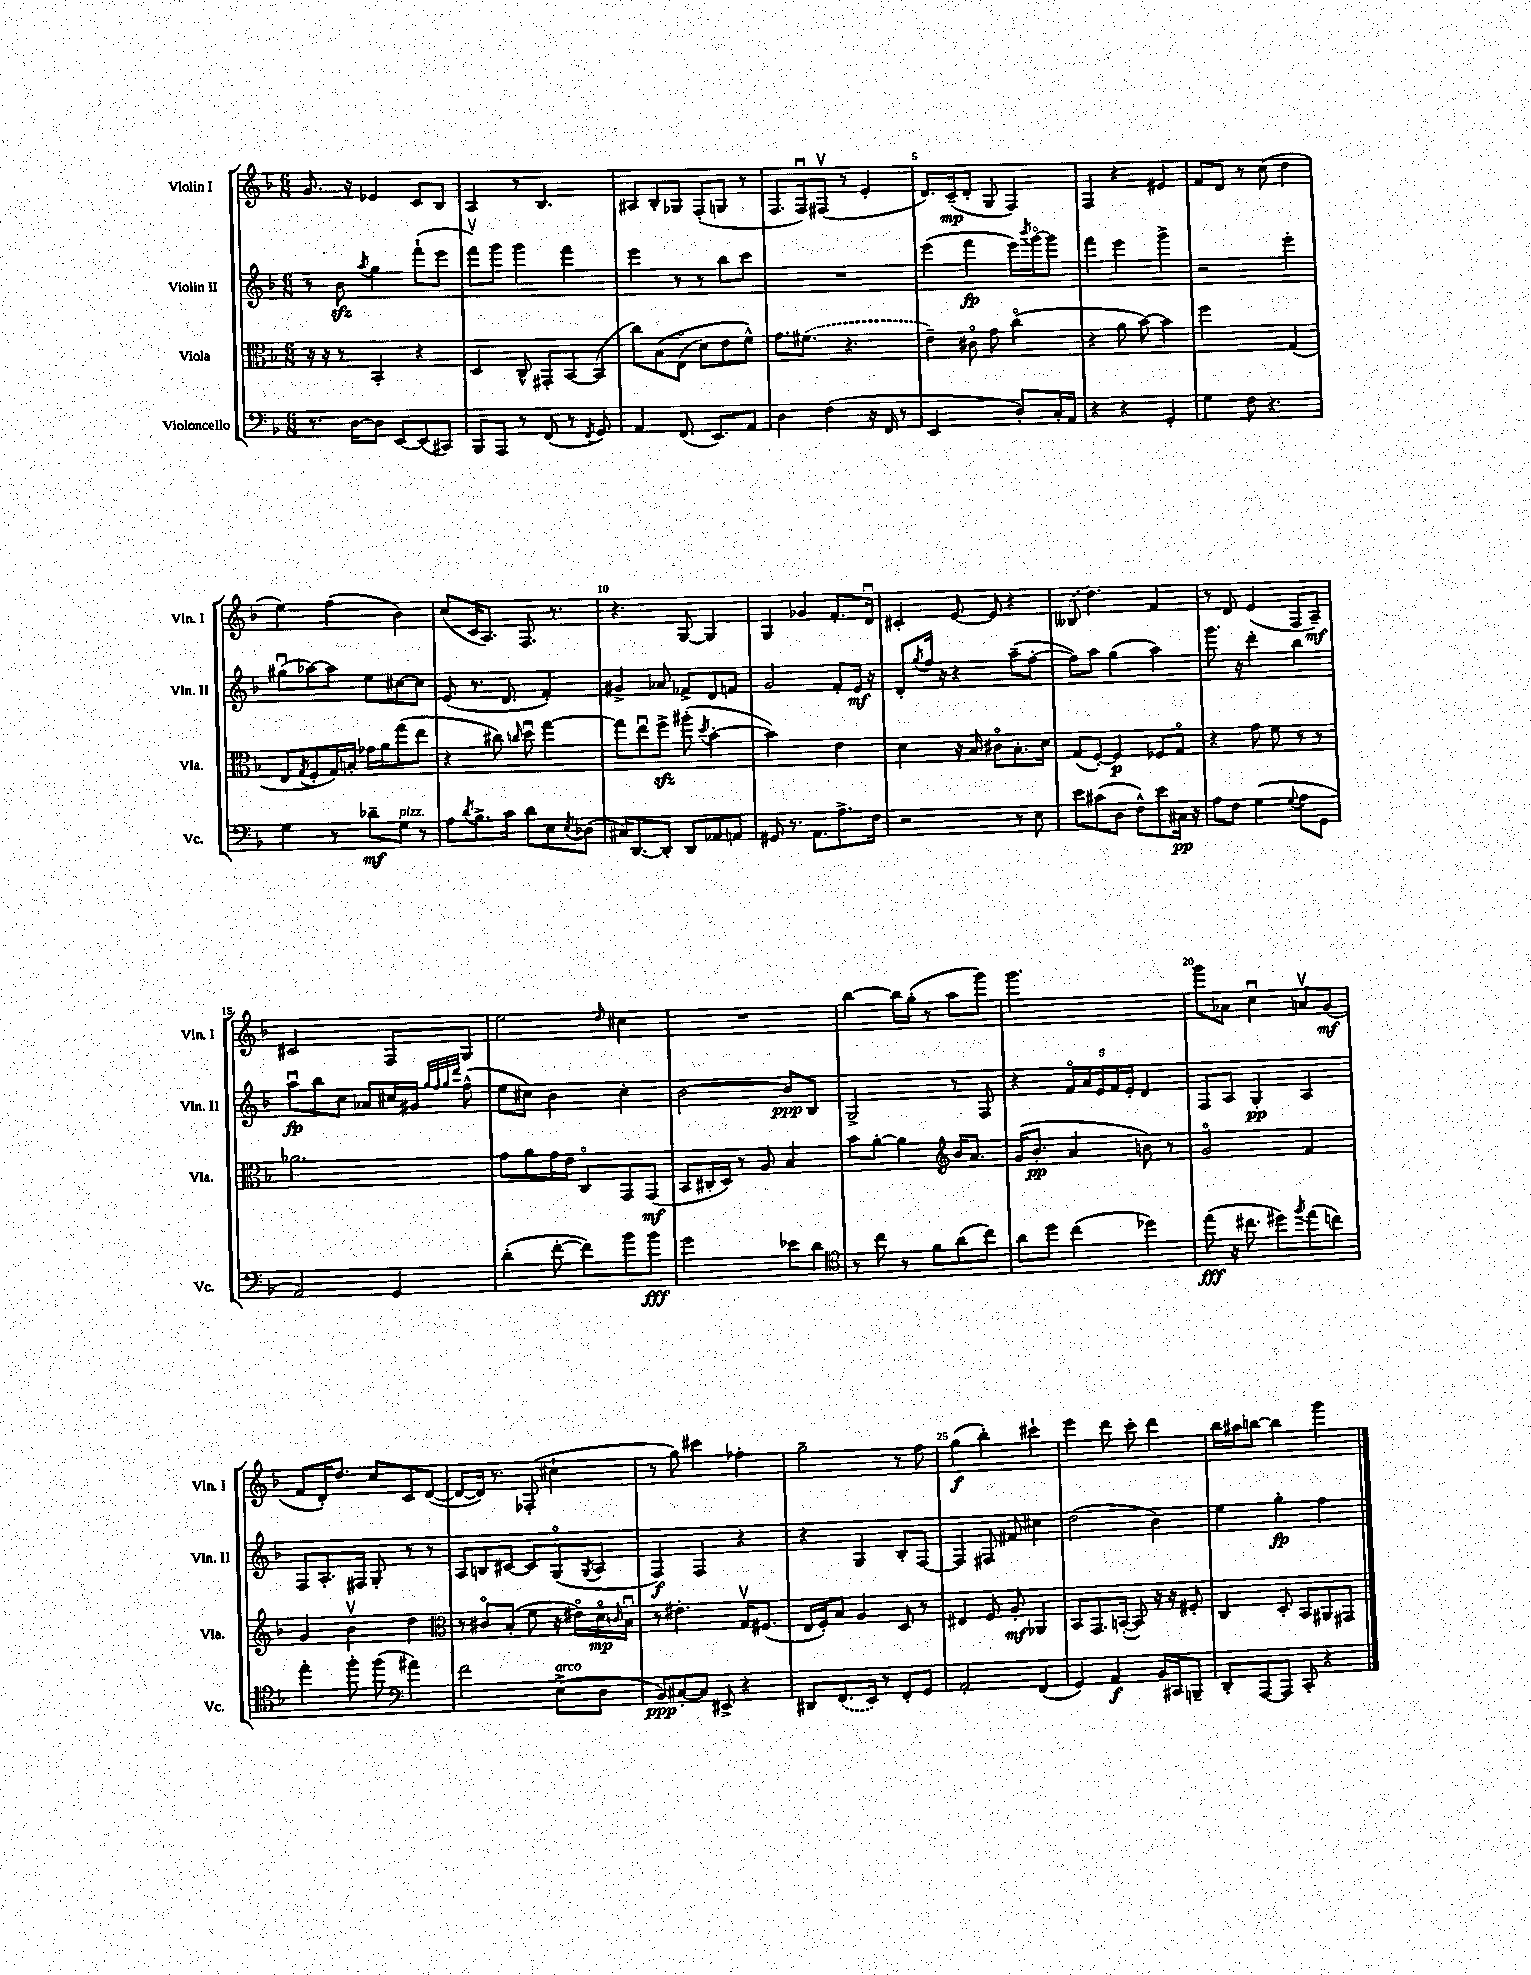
<<
\new StaffGroup <<
\new Staff = "s0" \with { instrumentName = "Violin I" shortInstrumentName = "Vln. I" } {
    \clef treble \key f \major \numericTimeSignature \time 6/8
    g'8. r16 ees'4 c'8 bes8 |
    a4 r8 bes4. |
    ais8 bes8-. ges8 f8-.( g8 r8 |
    f8. f16\downbow) fis8\upbow( r8 e'4-. |
    d'8.) c'16--\mp( d'8-. g8 f4) |
    f4 r4 eis'4 |
    f'8 d'8 r8 c''8( d''4 |
    e''4) f''4( bes'4) |
    c''8( c'16 a8.) f8. r8. |
    r4. g8~ g4 |
    g4 ges'4 f'8.-. d'16\downbow |
    cis'4-. e'8~ e'8 r4 |
    \once \slurDashed beses8( d''4.) f'4 |
    r8 d'8 e'4( f8 a8--\mf) |
    cis'2 f8 g8 |
    e''2 \grace { d''16 } cis''4 |
    R2. |
    bes''4~ bes''16 g''16-.( r8 a''8 g'''8) |
    g'''2. |
    g'''8 aes'8 c''4\downbow a'8\upbow g'8\mf( |
    f'8 d'16-.) d''8. c''8 c'8 d'8~( |
    d'8~ d'16) r8. fes8-.( cis''4-! |
    r8 g''8) cis'''4 fes''4-. |
    g''2-- r8 f''8 |
    g''4\f( bes''4-.) cis'''4-! |
    e'''4 d'''8 c'''8-. d'''4 |
    bes''16 ais''16 b''8~ b''4 g'''4 \bar "|." |
}
\new Staff = "s1" \with { instrumentName = "Violin II" shortInstrumentName = "Vln. II" } {
    \clef treble \key f \major \numericTimeSignature \time 6/8
    r8 bes'8\sfz \acciaccatura { a''8 } g''4 f'''8-!( e'''8 |
    f'''8\upbow) g'''8 g'''4 f'''4 |
    e'''4 r8 r8 bes''8 c'''8 |
    R2. |
    e'''4( f'''4\fp e'''16) \acciaccatura { bes'''8 } g'''16~\flageolet g'''8 |
    f'''4 e'''4 g'''4-> |
    r2 e'''4-. |
    gis''8\downbow( aes''8~) aes''8 e''8 cis''8~ cis''8 |
    e'8( r8. d'8. f'4-.) |
    gis'4-> aes'8 fes'8-> d'8 f'8 |
    g'2 f'8-. e'16\mf r16 |
    d'8-. \acciaccatura { g''8 } f''16 r16 r4 a''8--( f''8~-. |
    f''8) a''8 g''4( a''4) |
    g'''8. r16 d'''4-. bes''4 |
    a''8\downbow\fp bes''8 c''8 aes'8 cis''16 gis'16 \grace { g''32 f''32 g''32 d'''32 } f''8-^( |
    e''8 cis''8) bes'4 cis''4-. |
    bes'2~ bes'8\ppp bes8 |
    g2-> r8 f8 |
    r4 \tuplet 5/4 { f'16\flageolet a'16 e'16 f'16 e'16-. } d'4 |
    f8 a8 g4-.\pp a4 |
    f8 a8.-. fis16 g8-. r8 r8 |
    a8 b8 cis'8~ cis'8 g8\flageolet( \acciaccatura { g8 } a8 |
    f4\f) f4 r4 |
    r4 g4 bes8-. f8~ |
    f4 fis8 fis'8 cis''4 |
    d''2( bes'4) |
    e''4 g''4-.\fp f''4 \bar "|." |
}
\new Staff = "s2" \with { instrumentName = "Viola" shortInstrumentName = "Vla." } {
    \clef alto \key f \major \numericTimeSignature \time 6/8
    r16 r16 r8 bes,4-. r4 |
    d4 c8-^ gis,8-. bes,8~ bes,8( |
    c''8) bes8\( e8\flageolet( d'8) e'8 f'8-^\) |
    g'8. \once \slurDashed fis'8.( r4. |
    e'4--) cis'8\flageolet g'8 c''4\flageolet( |
    r4 a'8 bes'8~) bes'4 |
    f''2 g4( |
    e8 \acciaccatura { g8 } f8-. g16) b16-. ges'16 a'16 g''8( e''8 |
    r4 cis''8) \grace { c''16 } d''8\downbow g''4~ |
    g''8 e''8\downbow f''8->\sfz ais''8-.( \acciaccatura { d''8 } bes'4~-. |
    bes'2) e'4 |
    d'4 r16 bes16 cis'8\flageolet bes8.-. d'16 |
    g8( f8~-.) f4\p fes8 g8\flageolet |
    r4 g'8 f'8 r8 r8 |
    aes'2. |
    g'8 a'8 g'16 e'16 c8\flageolet g,8 g,8\mf( |
    bes,8 cis16-. d16) r8 a8 bes4 |
    bes'8 a'8~-. a'4 \clef treble bes'16 a'8. |
    g'16( bes'8.-.\pp a'4 b'8) r8 |
    g'2\flageolet f'4 |
    g'4 bes'4\upbow d''4 |
    \clef alto r8 cis'8\flageolet bes8-.( f'8 r16 eis'16\flageolet) d'16\flageolet\mp \grace { c'16 } bes16\downbow |
    r8 eis'4.-. g16\upbow fis8.( |
    e16 f16-.) bes8 a4 d8 r8 |
    eis4 f8 a8-.\mf aes,4 |
    bes,8 g,8. b,16~-.( b,8) r16 r16 fis8-. |
    c4 d8-. bes,8 ais,8 gis,8 \bar "|." |
}
\new Staff = "s3" \with { instrumentName = "Violoncello" shortInstrumentName = "Vc." } {
    \clef bass \key f \major \numericTimeSignature \time 6/8
    r8. d16~ d8 e,8~ e,8( cis,8) |
    bes,,8 a,,8 r8 f,8( r8 \acciaccatura { f,8 } g,8) |
    a,4 f,8.( e,8.) a,8 |
    d4 f4( r16 f,16 r8 |
    e,2 d8-.) c16-. a,16 |
    r4 r4 g,4-. |
    g4 f8 r4. |
    g4 r8 des'8--\mf g8^\markup { \italic "pizz." } r8 |
    a8 \acciaccatura { d'8 } bes8.-> c'16 d'8 e8 \acciaccatura { e8 } des8( |
    cis16) d,8.~ d,8-. d,8 aes,8 a,8 |
    gis,8 r8. a,8. a8.-> f16 |
    r2 r8 e8 |
    e'8 cis'8( d8 f8-^) e'8 cis16\pp r16 |
    a8 f8 g4( \appoggiatura { g8 } a8 g,8 |
    a,2) g,4 |
    d'4-.( f'8~-. f'8) bes'8 bes'8\fff |
    g'2 ees'8 d'8 |
    \clef tenor r8 c''8 r8 f'8 a'8( c''8) |
    a'8 d''8 c''4( des''4) |
    e''8\fff( r16 cis''8. dis''8) \acciaccatura { f''8 } e''8( c''8) |
    e''4-. f''8-. f''8( \clef bass ais'4) |
    f'2 e8->^\markup { \italic "arco" }( d8 |
    bes,8\ppp) cis8~-. cis8 eis,8-> r4 |
    dis,8 \once \slurDashed f,8.( e,16) r8 f,8-. g,8 |
    a,2-. f,4( |
    g,4) a,4\f bes,16 cis,16 b,,8-- |
    d,8-. a,,8~ a,,8 c,8-. r4 \bar "|." |
}
>>
>>
\layout { \context { \Score \override BarNumber.break-visibility = ##(#f #t #t) barNumberVisibility = #(every-nth-bar-number-visible 5) } }
